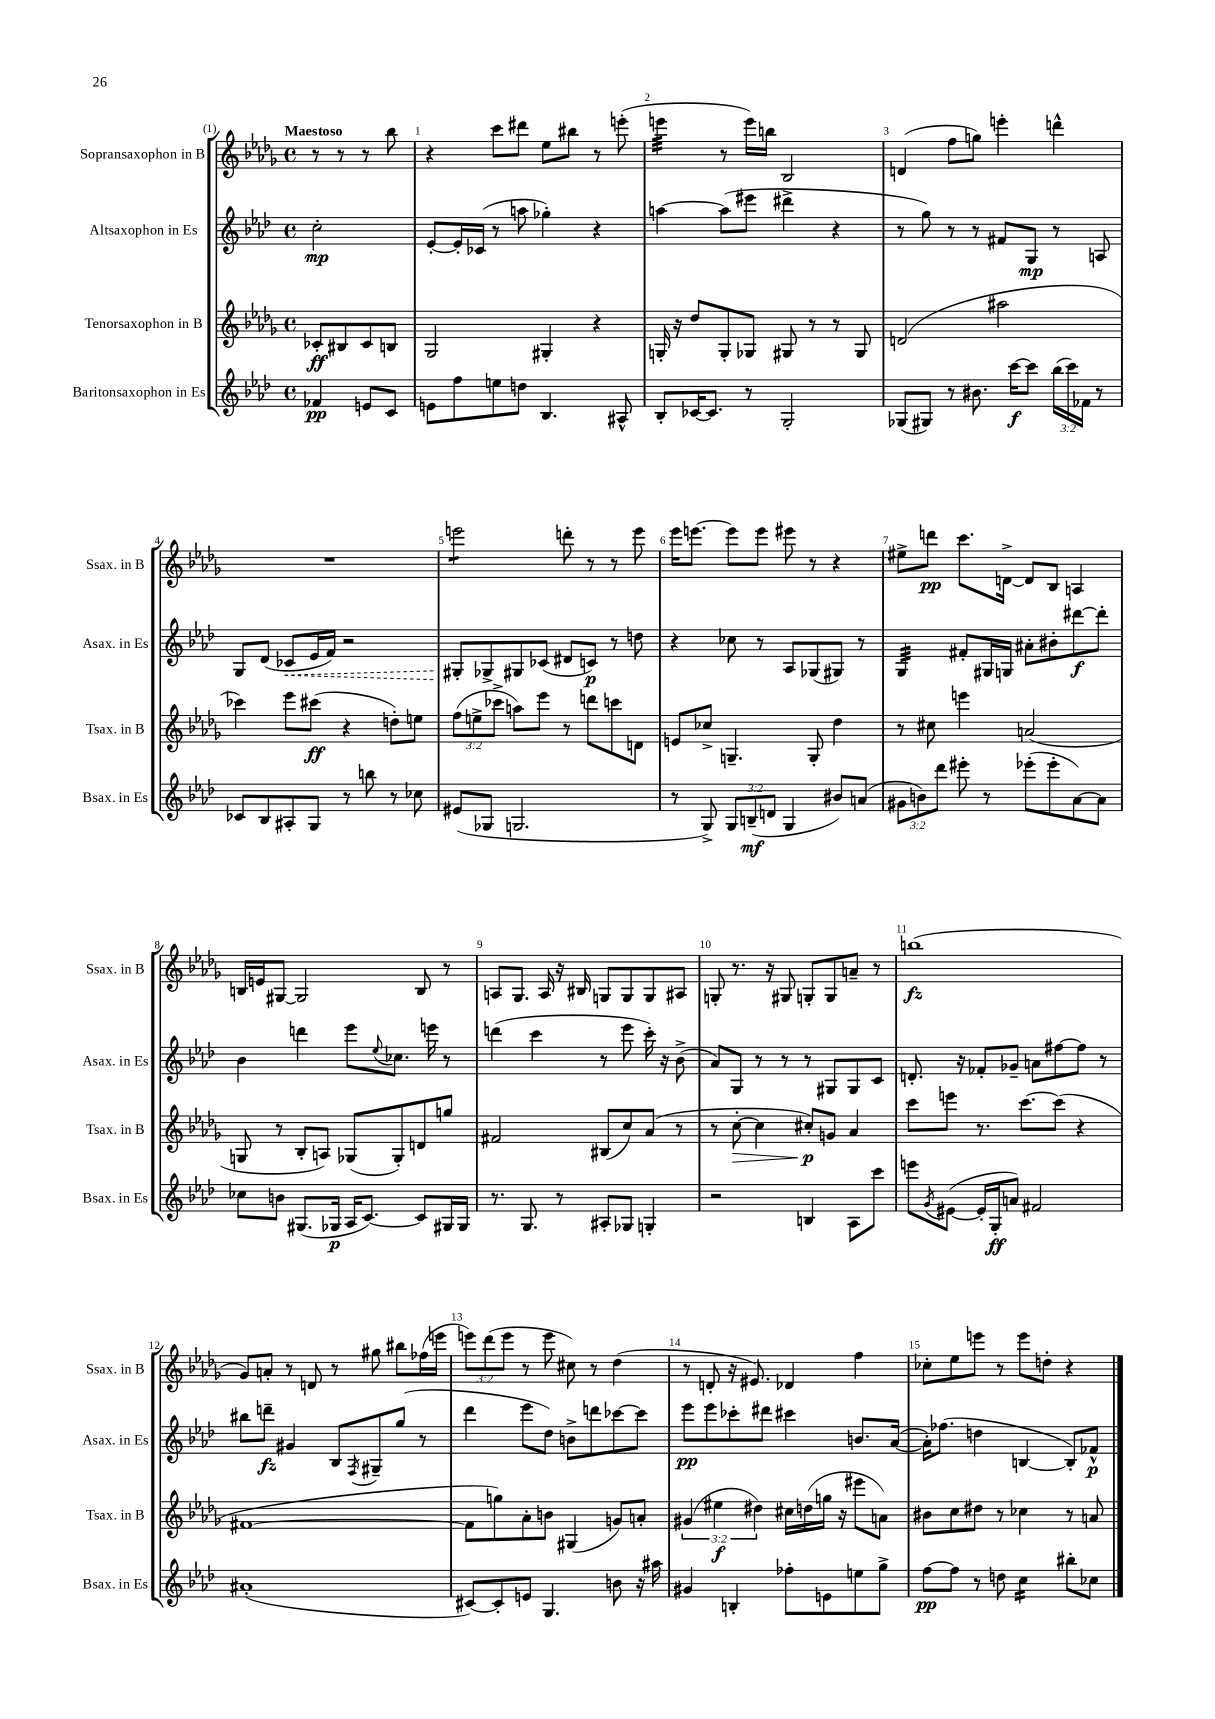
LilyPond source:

<<
\new StaffGroup <<
\new Staff = "s0" \with { instrumentName = "Sopransaxophon in B" shortInstrumentName = "Ssax. in B" } {
    \clef treble \key des \major \defaultTimeSignature \time 4/4 \override Staff.TupletNumber.text = #tuplet-number::calc-fraction-text \partial 2 \tempo "Maestoso"
    r8 r8 r8 bes''8 |
    r4 c'''8 dis'''8 ees''8 bis''8 r8 e'''8-.( |
    e'''4:32 r8 e'''16) b''16 bes2 |
    d'4( f''8 g''8) e'''4-. d'''4-^ |
    R1 |
    e'''2:8 d'''8-. r8 r8 e'''8 |
    ees'''16 e'''8.~ e'''8 e'''8 eis'''8 r8 r4 |
    eis''8-> d'''8\pp c'''8. d'16~-> d'8 bes8 a4 |
    b16 e'16 gis8~ gis2 b8 r8 |
    a8 ges8. a16 r16 bis16 g8 g8 g8 ais8 |
    g8-. r8. r16 gis8 g8-. g8 a'8-- r8 |
    b''1\fz( |
    ges'8) a'8-. r8 d'8 r8 gis''8 bis''8 fes''16( e'''16 |
    \tuplet 3/2 { e'''8) des'''8( e'''8 } r8 e'''8 cis''8) r8 des''4( |
    r8 d'8-. r16 eis'8.) des'4 f''4 |
    ces''8-. ees''8 e'''8 r8 e'''8 d''8-. r4 \bar "|." |
}
\new Staff = "s1" \with { instrumentName = "Altsaxophon in Es" shortInstrumentName = "Asax. in Es" } {
    \clef treble \key aes \major \defaultTimeSignature \time 4/4 \partial 2
    c''2-.\mp |
    ees'8~-. ees'16-. ces'16( r8 a''8 ges''4-.) r4 |
    a''4~ a''8( eis'''8 dis'''4-> r4 |
    r8 g''8) r8 r8 fis'8 g8\mp r8 a8 |
    g8 des'8( \once \override Hairpin.style = #'dashed-line ces'8\< ees'16 f'16) r2 |
    gis8-.\! ges8-> gis8 ces'8( dis'8 c'8\p) r8 d''8 |
    r4 ces''8 r8 aes8 ges8( gis8) r8 |
    g4:32 fis'8-. gis16 g16 ais'8-. bis'8-. dis'''8~\f dis'''8-. |
    bes'4 d'''4 ees'''8 \appoggiatura { ees''8 } ces''8. e'''16 r8 |
    d'''4( c'''4 r8 ees'''8 c'''16-.) r16 bes'8->( |
    aes'8) g8 r8 r8 r8 gis8 gis8 c'8 |
    d'8.-. r16 fes'8-. ges'8-- a'8 fis''8~ fis''8 r8 |
    bis''8 d'''8--\fz gis'4 bes8 \acciaccatura { f8 } gis8-- g''8( r8 |
    des'''4 ees'''8 des''8) b'8-> d'''8 ces'''8~ ces'''8 |
    ees'''8\pp ees'''8 ces'''8-. dis'''8 cis'''4 b'8. aes'16~( |
    aes'16-.) fes''8.( d''4 b4~ b8-.) fes'8-^\p \bar "|." |
}
\new Staff = "s2" \with { instrumentName = "Tenorsaxophon in B" shortInstrumentName = "Tsax. in B" } {
    \clef treble \key des \major \defaultTimeSignature \time 4/4 \override Staff.TupletNumber.text = #tuplet-number::calc-fraction-text \partial 2
    ces'8-.\ff bis8 ces'8 b8 |
    ges2 gis4-. r4 |
    g16-. r16 des''8 g8-. ges8 gis8 r8 r8 gis8 |
    d'2( ais''2 |
    ces'''4) ees'''8 cis'''8\ff( r4 d''8-.) e''8 |
    \tuplet 3/2 { f''8( e''8-> ces'''8-> } a''8) ees'''8 r8 d'''8 c'''8 d'8 |
    e'8 ces''8-> g4.-- g8-. des''4 |
    r8 cis''8 e'''4 a'2( |
    g8 r8 bes8-. a8) ges8( ges8-.) d'8 g''8 |
    fis'2 bis8( c''8) aes'8( r8 |
    r8 c''8~-.\> c''4 cis''8-.\p\!) g'8 aes'4 |
    c'''8 e'''8 r8. c'''8.~ c'''8( r4 |
    fis'1~ |
    fis'8 g''8) aes'8-. b'8 gis4( g'8) a'8-. |
    \tuplet 3/2 { gis'4( eis''4\f dis''4) } cis''16 d''16( g''16 r16 eis'''8 a'8) |
    bis'8 c''8 dis''8 r8 ces''4 r8 a'8 \bar "|." |
}
\new Staff = "s3" \with { instrumentName = "Baritonsaxophon in Es" shortInstrumentName = "Bsax. in Es" } {
    \clef treble \key aes \major \defaultTimeSignature \time 4/4 \override Staff.TupletNumber.text = #tuplet-number::calc-fraction-text \partial 2
    fes'4\pp e'8 c'8 |
    e'8 f''8 e''8 d''8 bes4. ais8-^ |
    bes8-. ces'16~ ces'8. r8 g2-. |
    ges8( gis8) r8 bis'8. c'''16~\f c'''8 \tuplet 3/2 { bes''16( c'''16) fes'16 } r8 |
    ces'8 bes8 ais8-. g8 r8 b''8 r8 ces''8 |
    eis'8( ges8 g2. |
    r8 g8->) \tuplet 3/2 { g8 b8--\mf( d'8 } g4 bis'8) a'8( |
    \tuplet 3/2 { gis'8 b'8) des'''8 } eis'''8-. r8 ees'''8-.( ees'''8-. aes'8~) aes'8 |
    ces''8 b'8 gis8.( ges16\p aes16 c'8.~) c'8 gis16 gis16 |
    r8. g8. r8 ais8-. ges8 g4-. |
    r2 b4 aes8 c'''8 |
    e'''8 \acciaccatura { g'8 } eis'8~( eis'16-. g16-.\ff a'8) fis'2 |
    ais'1-.( |
    cis'8~) cis'8-. e'8 g4. b'8 r16 ais''16 |
    gis'4 b4-. fes''8-. e'8 e''8 g''8-> |
    f''8~\pp f''8 r8 d''8 c''4:16 bis''8-. ces''8 \bar "|." |
}
>>
>>
\layout { \context { \Score \override BarNumber.break-visibility = ##(#f #t #t) barNumberVisibility = #all-bar-numbers-visible } }
